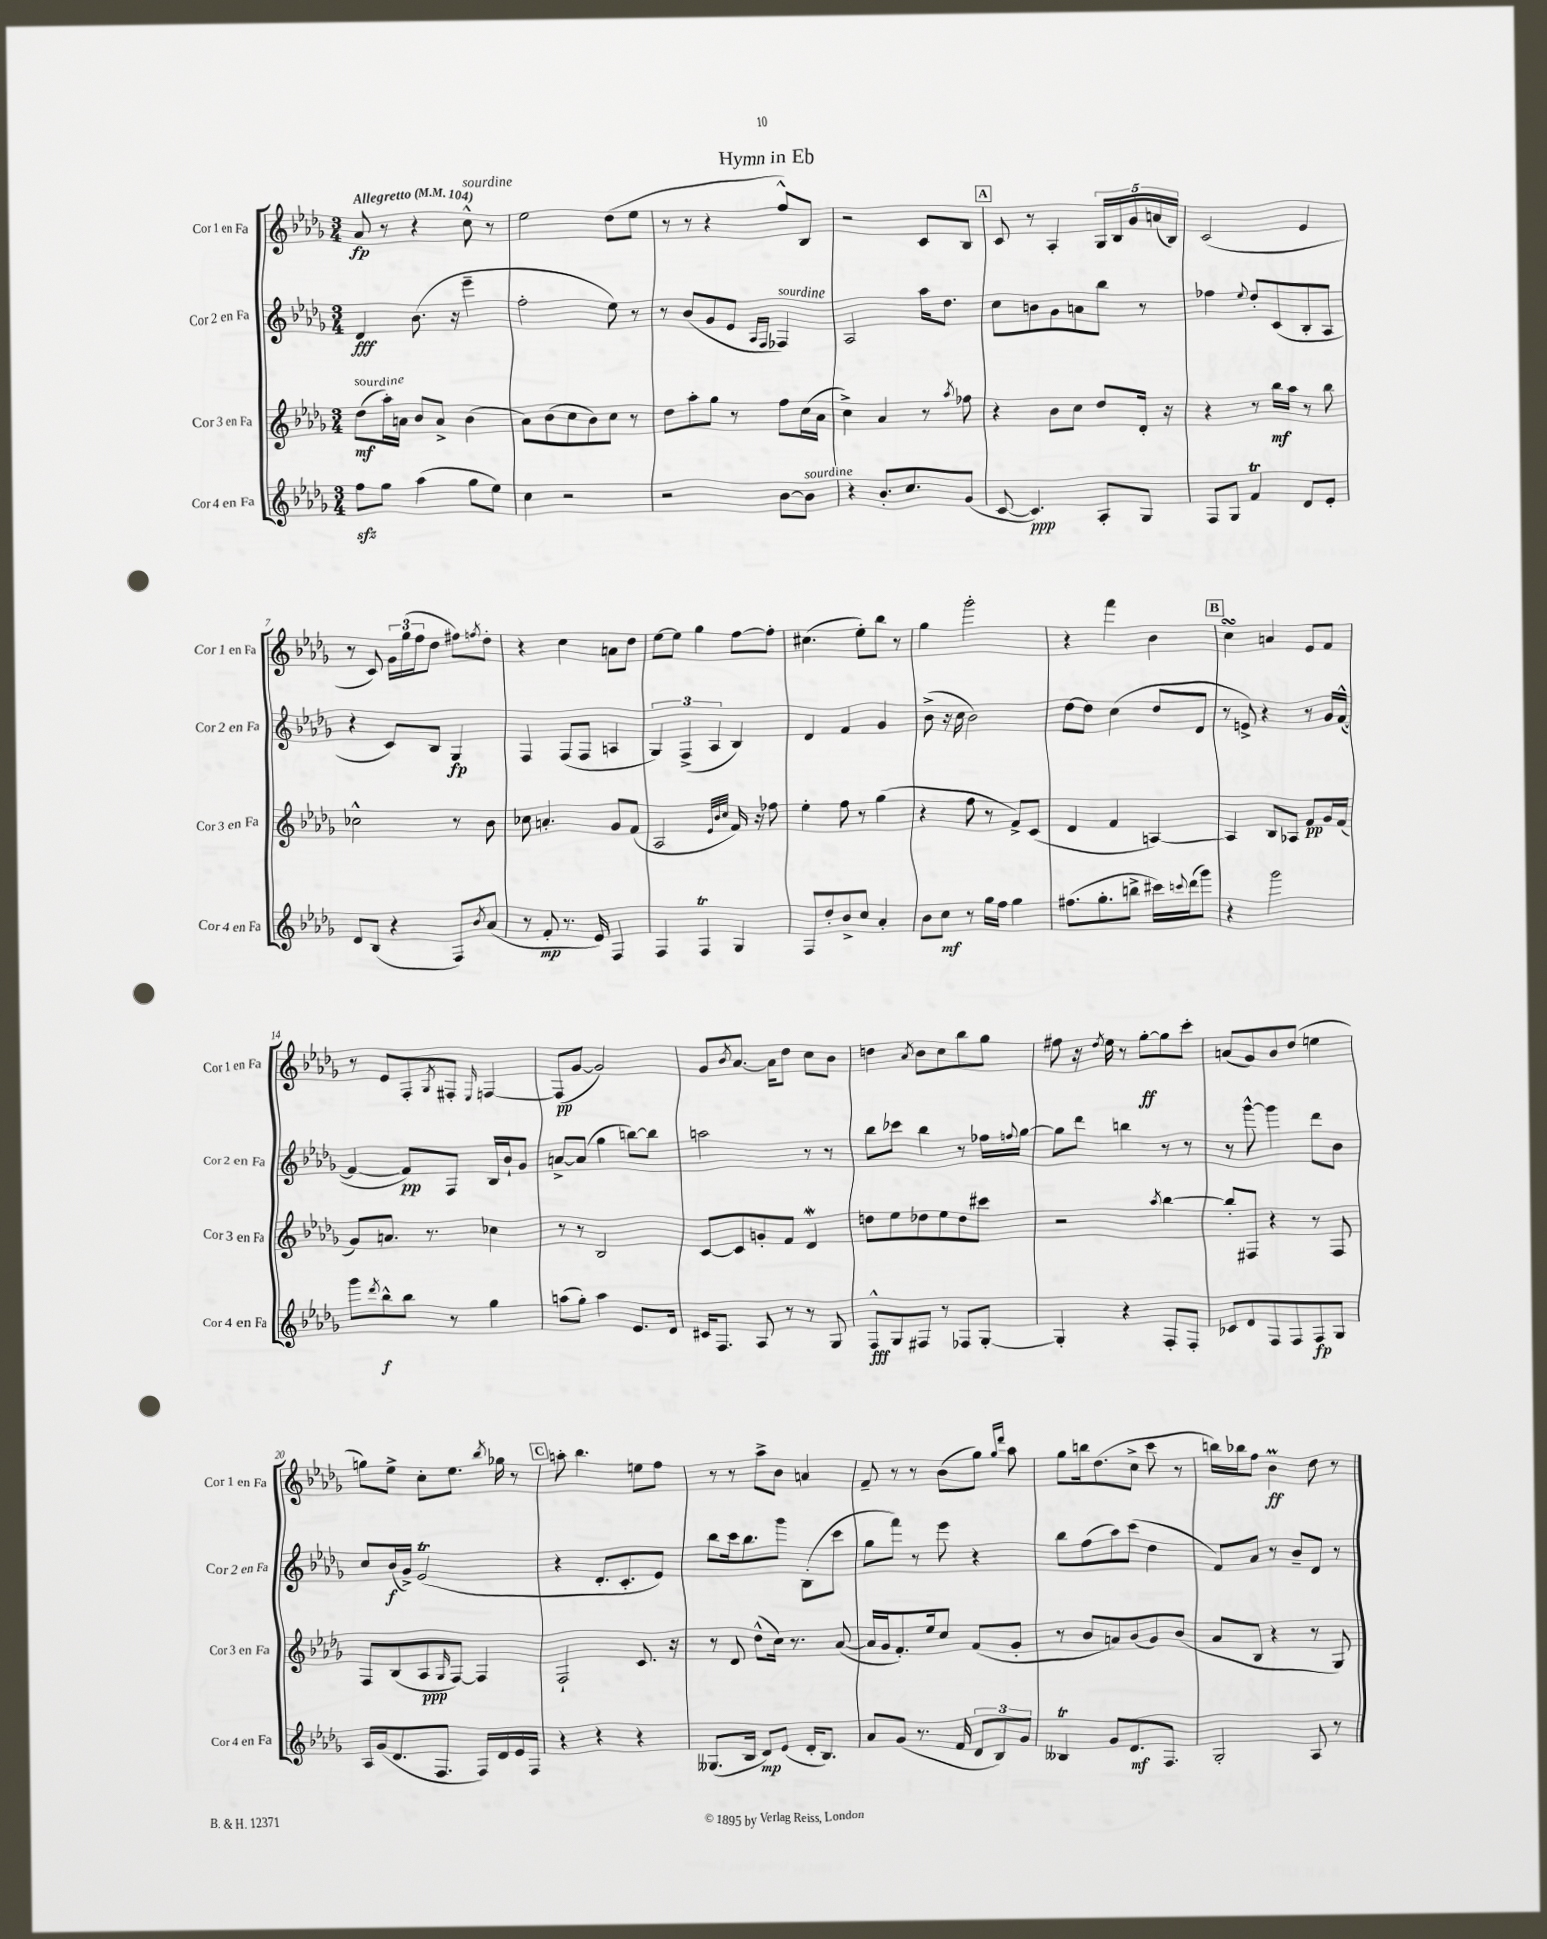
\header { title = "Hymn in Eb" }
<<
\new StaffGroup <<
\new Staff = "s0" \with { instrumentName = "Cor 1 en Fa" shortInstrumentName = "Cor 1 en Fa" } {
    \clef treble \key des \major \numericTimeSignature \time 3/4 \tempo "Allegretto" 4 = 104
    aes'8\fp r8 r4 c''8-^^\markup { \italic "sourdine" } r8 |
    ees''2 des''8( ees''8 |
    r8 r8 r4 f''8-^) bes8 |
    r2 c'8 bes8 |
    \mark \markup { \box "A" } c'8 r8 aes4-. \tuplet 5/4 { ges16 bes16 ges'16 a'16( bes16) } |
    c'2( ees'4 |
    r8 c'8) \tuplet 3/2 { ges'16 ges''16( f''16 } des''8 fis''8) \acciaccatura { f''8 } des''8-. |
    r4 c''4 a'8 des''8 |
    ees''8~ ees''8 ges''4 f''8~ f''8-. |
    cis''4.( ees''8-.) bes''8 r8 |
    ges''4 ges'''2-. |
    r4 f'''4 bes'4 |
    \mark \markup { \box "B" } c''4\turn a'4 ees'8 f'8 |
    r8 ees'8 f8-. \acciaccatura { ges8 } fis8-. \grace { ees16 } f4~ |
    f8\pp( ges'8~ ges'2) |
    ges'8 \acciaccatura { bes'8 } aes'8.~ aes'16 des''8 c''8 bes'8 |
    d''4 \acciaccatura { aes'8 } bes'8 c''8 bes''8 ges''8 |
    fis''8 r16 \acciaccatura { des''8 } ees''16 r8 ges''8~-.\ff ges''8 c'''8-. |
    a'8( ges'8) bes'8 des''8( e''4 |
    g''8) ees''8-> c''8-. ees''8. \acciaccatura { bes''8 } ges''16 r8 |
    \mark \markup { \box "C" } a''8-. bes''4. e''8 f''8 |
    r8 r8 aes''8-> bes'8 a'4 |
    f'8-- r8 r8 bes'8( ges''8) \grace { ges''16 des'''16 } aes''8 |
    ges''8 b''16 des''8.( c''8-> c'''8 r8 |
    b''16) bes''16 f''8 bes'4\prall\ff des''8 r8 \bar "|." |
}
\new Staff = "s1" \with { instrumentName = "Cor 2 en Fa" shortInstrumentName = "Cor 2 en Fa" } {
    \clef treble \key des \major \numericTimeSignature \time 3/4
    des'4\fff bes'8.( r16 ees'''4-- |
    f''2-. ees''8) r8 |
    r8 bes'8( ges'8 ees'8 \grace { aes16 f16 } fes4^\markup { \italic "sourdine" }) |
    aes2 aes''16 des''8. |
    \mark \markup { \box "A" } c''8 b'8 ges'8 a'8 bes''8 r8 |
    fes''4 \appoggiatura { ees''8 } des''8-. c'8( bes8-. aes8 |
    r4 c'8) bes8 ges4\fp |
    f4 f8( f8 a4 |
    \tuplet 3/2 { ges4) f4->( aes4 } bes4) |
    des'4 f'4 ges'4 |
    bes'8->( r16 c''16 bes'2) |
    des''8~ des''8 c''4( des''8 des'8 |
    \mark \markup { \box "B" } r8 e'8->) r4 r8 ges'16 f'16~-^( |
    f'4~ f'8\pp) f8 bes16 bes'16-! ges'8 |
    a'8~-> a'8( ges''4 b''8~) b''8 |
    a''2 r8 r8 |
    bes''8 ces'''8 bes''4 r8 fes''16 \appoggiatura { f''8 } ges''16~ |
    ges''8 des'''8 b''4 r8 r8 |
    r8 ges'''8~-^ ges'''4 des'''8 bes'8 |
    c''8 bes'16\f( ges'16->) ees'2\trill( |
    \mark \markup { \box "C" } r4 des'8.-. c'8.-. ees'8) |
    bes''8 c'''16 bes''8. ges'''8 bes8-.( c'''8 |
    ges''8 f'''8) r8 ees'''8 r4 |
    bes''8 f''8( aes''8) c'''8( des''4 |
    f'8) aes'8 r8 bes'8-- des'8 r8 \bar "|." |
}
\new Staff = "s2" \with { instrumentName = "Cor 3 en Fa" shortInstrumentName = "Cor 3 en Fa" } {
    \clef treble \key des \major \numericTimeSignature \time 3/4
    des''8\mf^\markup { \italic "sourdine" }( aes''16-.) a'16 bes'8 a'8-> bes'4( |
    aes'8) bes'8( c''8 bes'8) c''8 r8 |
    des''8 aes''8-. ges''8 r8 f''8 c''16( aes'16 |
    c''4->) aes'4 r8 \acciaccatura { aes''8 } fes''8 |
    \mark \markup { \box "A" } r4 bes'8 c''8 des''8 des'16-. r16 |
    r4 r8 bes''16\mf aes''16 r8 bes''8 |
    ces''2-^ r8 bes'8 |
    ces''8 a'4.-. ges'8 f'8( |
    aes2 \grace { ees'32 bes'32 c''32 } f'16) r16 fes''8 |
    ees''4-. f''8 r8 ges''4( |
    r4 f''8 r8 f'8->) c'8( |
    des'4 f'4 a4~) |
    \mark \markup { \box "B" } a4 bes8 aes8 f'8\pp ges'16 f'16( |
    ges'8) a'8. r8. ces''4 |
    r8 r8 bes2 |
    c'8~ c'8 g'8-. f'8 des'4\mordent |
    d''8 ees''8 des''8 ees''8 des''8 cis'''8 |
    r2 \acciaccatura { aes''8 } bes''4~ |
    bes''8-. fis8 r4 r8 fis8 |
    f8 bes8( aes8\ppp \grace { ges16 } f8~) f4 |
    \mark \markup { \box "C" } f2-! c'8. r16 |
    r8 des'8 des''8-^( c''16) r8. aes'8~( |
    aes'16 ges'16 f'8.-.) ees''16 c''8 f'8( ges'8-. |
    r8 bes'8 a'8) bes'8( ges'8) bes'8( |
    aes'8 bes8 r4 r8 ges8) \bar "|." |
}
\new Staff = "s3" \with { instrumentName = "Cor 4 en Fa" shortInstrumentName = "Cor 4 en Fa" } {
    \clef treble \key des \major \numericTimeSignature \time 3/4
    f''8\sfz ges''8 aes''4( ges''8 ees''8) |
    c''4 r2 |
    r2 bes'8~ bes'8^\markup { \italic "sourdine" } |
    r4 bes'8.-. c''8. ges'8( |
    \mark \markup { \box "A" } c'8~ c'4.\ppp) aes8-. ges8 |
    f8 ges8 f'4\trill des'8 ees'8-. |
    des'8 bes8( r4 f8) \acciaccatura { bes'8 } aes'8( |
    r8 f'8-.\mp r8. ees'16) f4 |
    f4 f4\trill ges4 |
    f8 des''8-. bes'8-> c''8 aes'4-. |
    bes'8 c''8\mf r8 ges''16 f''16 ges''4 |
    fis''8.( ges''8.-. b''8-> cis'''16) \appoggiatura { c'''8 } des'''16( ges'''8) |
    \mark \markup { \box "B" } r4 ges'''2 |
    ges'''8 \acciaccatura { des'''8 } bes''8-^\f bes''8 r8 ges''4 |
    a''8( ges''8-.) a''4 ees'8. des'16 |
    cis'16 f8. aes8 r8 r8 ges8 |
    f8-^\fff ges8 fis8 r8 fes8 ges8~-. |
    ges4-. r4 f8-. f8-. |
    ces'8 des'8 f8 f8 f8\fp ges8 |
    aes16 ges'16( des'8. f8. f16) des'16 ees'16 f16 |
    \mark \markup { \box "C" } r4 r4 r4 |
    geses8.( bes16 des'8\mp) ees'8( des'16-. bes8.) |
    aes'8 ges'8( r8. f'16 \tuplet 3/2 { des'8 bes8) ges'8 } |
    beses4\trill ges'8 des'8.\mf f8. |
    ges2-. aes8 r8 \bar "|." |
}
>>
>>
